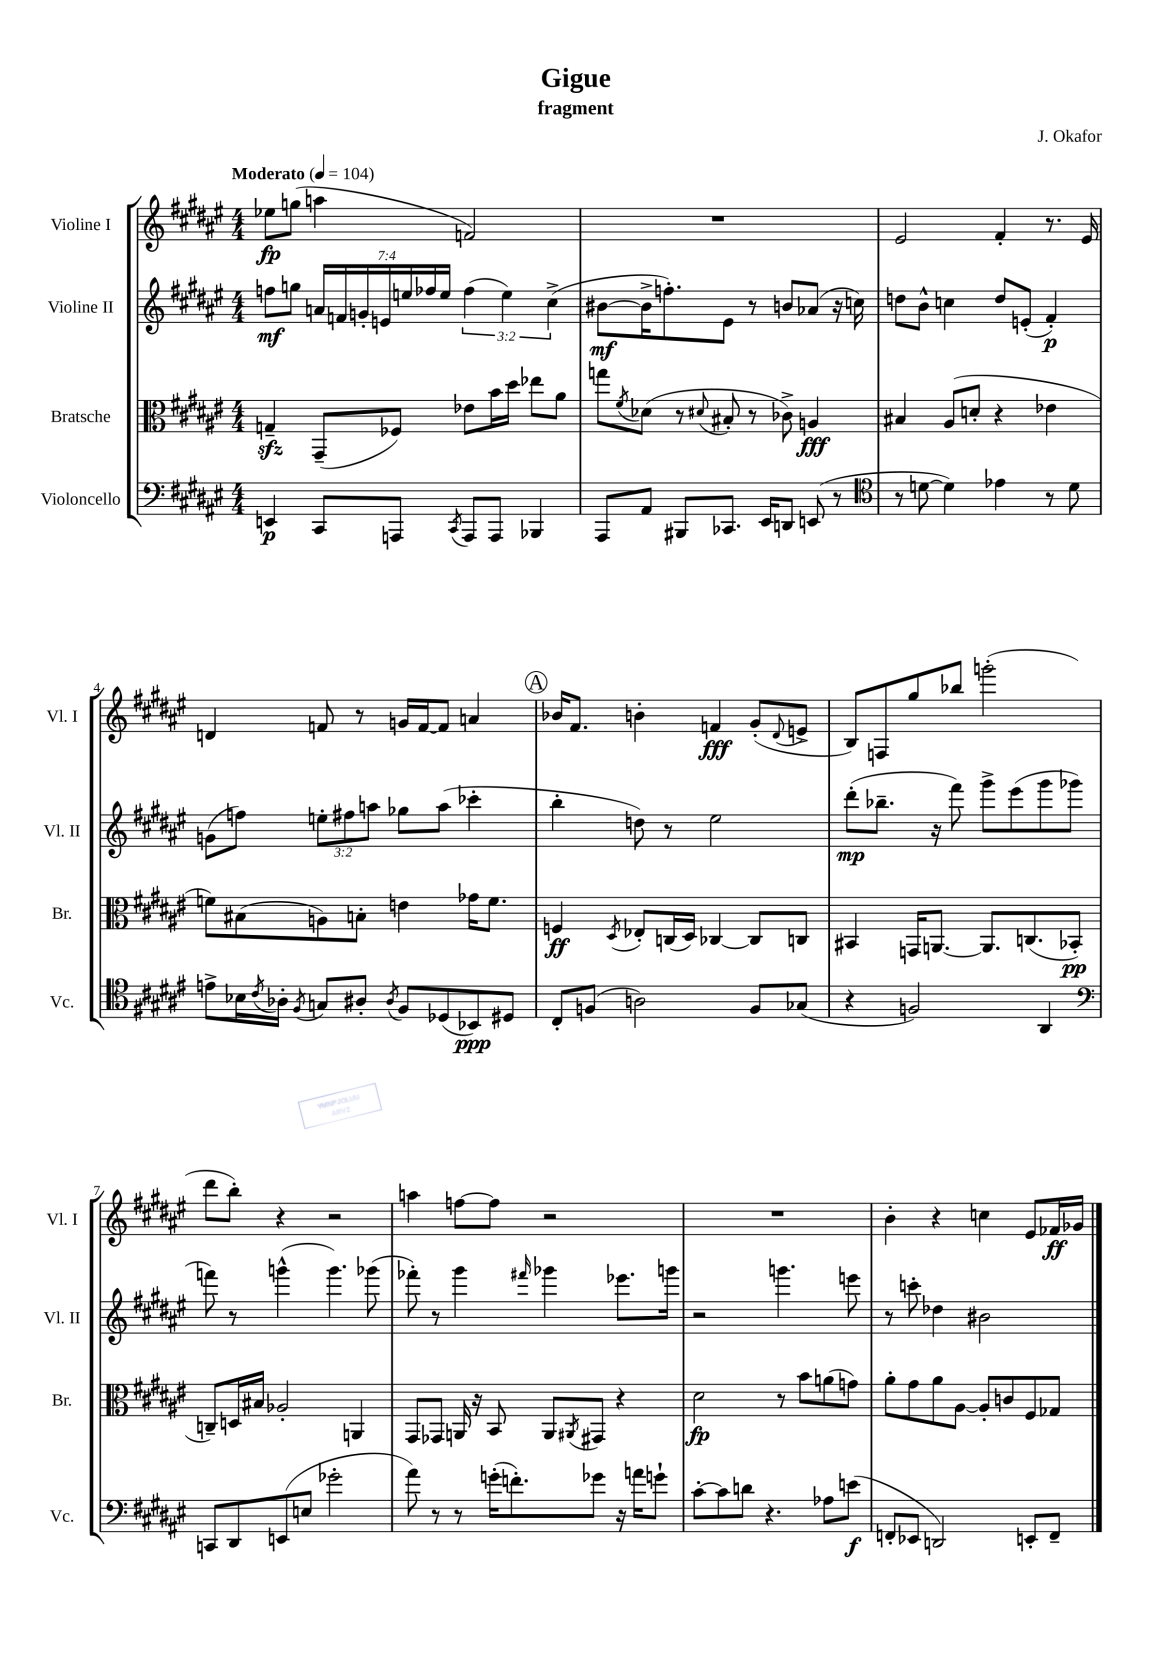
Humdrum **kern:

**kern	**kern	**kern	**kern
*staff4	*staff3	*staff2	*staff1
*clefF4	*clefC3	*clefG2	*clefG2
*k[f#c#g#d#a#e#]	*k[f#c#g#d#a#e#]	*k[f#c#g#d#a#e#]	*k[f#c#g#d#a#e#]
*M4/4	*M4/4	*M4/4	*M4/4
*MM104	*MM104	*MM104	*MM104
4EE	4G~	8ff	8ee-
.	.	8gg	(8gg
8CC#	(8GG#~	28a	4aa
.	.	28f	.
.	.	28g'	.
.	.	28e	.
8AAA	8F-)	.	.
.	.	28ee	.
.	.	28ff-	.
.	.	28ee	.
8qCC#	.	.	.
8AAA	8e-	(6ff-	2f)
8AAA	16b	.	.
.	.	6ee)	.
.	16dd#	.	.
4BBB-	8ee-	.	.
.	.	(6cc#^	.
.	8a#	.	.
=	=	=	=
8AAA#	8gg	[8b#	1r
.	8qf#	.	.
8AA#	(8d-	16b#^]	.
.	.	8.ff')	.
8BBB#	8r	.	.
.	8qqd#	.	.
8.CC-	8B#'	8e#	.
.	8r	8r	.
16EE#	.	.	.
8DD	8c-^)	8b	.
(8EE	4A	(8a-	.
8r	.	16r	.
.	.	16cc)	.
=	=	=	=
*clefC4	*	*	*
8r	4B#	8dd	2e#
[8d	.	8b^^	.
4d])	(8A#	4cc	.
.	8d'	.	.
4e-	4r	8dd	4f#'
.	.	(8e'	.
8r	4e-	4f#')	8.r
8d	.	.	.
.	.	.	16e#
=	=	=	=
8e^	8f)	(8g	4d
16B-	(8B#	8ff)	.
8qc#	.	.	.
16A-'	.	.	.
8qF#	.	.	.
8G	8A)	12ee'	8f
.	.	12ff#	.
8A#'	8B'	.	8r
.	.	12aa	.
8qA#	.	.	.
8F#	4e	8gg-	16g
.	.	.	[16f
(8D-	.	(8aa	8f]
8BB-)	16g-	4ccc-'	4a
.	8.f	.	.
8D#	.	.	.
=	=	=	=
8C#'	4F	4bb'	16b-
.	.	.	8.f#
(8F	.	.	.
.	8qD#	.	.
2A)	8E-'	8dd)	4b'
.	(16C	8r	.
.	16D#)	.	.
.	[4C-	2ee#	4f
8F	8C-]	.	(8g#'
.	.	.	8qqd#
(8G-	8C	.	8e^
=	=	=	=
4r	4BB#	(8ddd#'	8B)
.	.	8.bb-~	8F
2F)	16GG	.	8gg#
.	[8.AA	16r	.
.	.	8fff#)	8bb-
.	8.AA]	8ggg#^	(2ggg'
.	.	(8eee#	.
.	(8.C	.	.
4AA#	.	8ggg#	.
.	8BB-'	8ggg-	.
=	=	=	=
*clefF4	*	*	*
8CC	8C~)	8fff)	8ddd#
8DD#	16D	8r	8bb')
.	16B#	.	.
(8EE	2A-'	(4ggg^^	4r
8E	.	.	.
2g-'	.	4.ggg)	2r
.	4AA	.	.
.	.	(8ggg-	.
=	=	=	=
8a#)	8GG#	8fff-')	4aa
8r	8GG-	8r	.
8r	16AA	4ggg#	[8ff
.	16r	.	.
(16g'	8BB	.	8ff]
8.f')	.	.	.
.	.	16qqfff#	.
.	8AA	4ggg-	2r
.	8qAA#	.	.
8g-	8GG#	.	.
16r	4r	8.eee-	.
16a	.	.	.
8g`	.	.	.
.	.	16ggg	.
=	=	=	=
[8c#'	2d#	2r	1r
8c#]	.	.	.
8d	.	.	.
4.r	.	.	.
.	8r	4.ggg	.
.	8b	.	.
8A-	(8a	.	.
(8e	8g)	8eee	.
=	=	=	=
8FF'	8a#'	8r	4b'
8EE-	8g#	8ccc'	.
2DD)	8a#	4dd-	4r
.	[8A#	.	.
.	8A#']	2b#	4cc
.	8c	.	.
8EE'	8F#	.	8e#
8FF~	8G-	.	16f-
.	.	.	16g-
==	==	==	==
*-	*-	*-	*-
